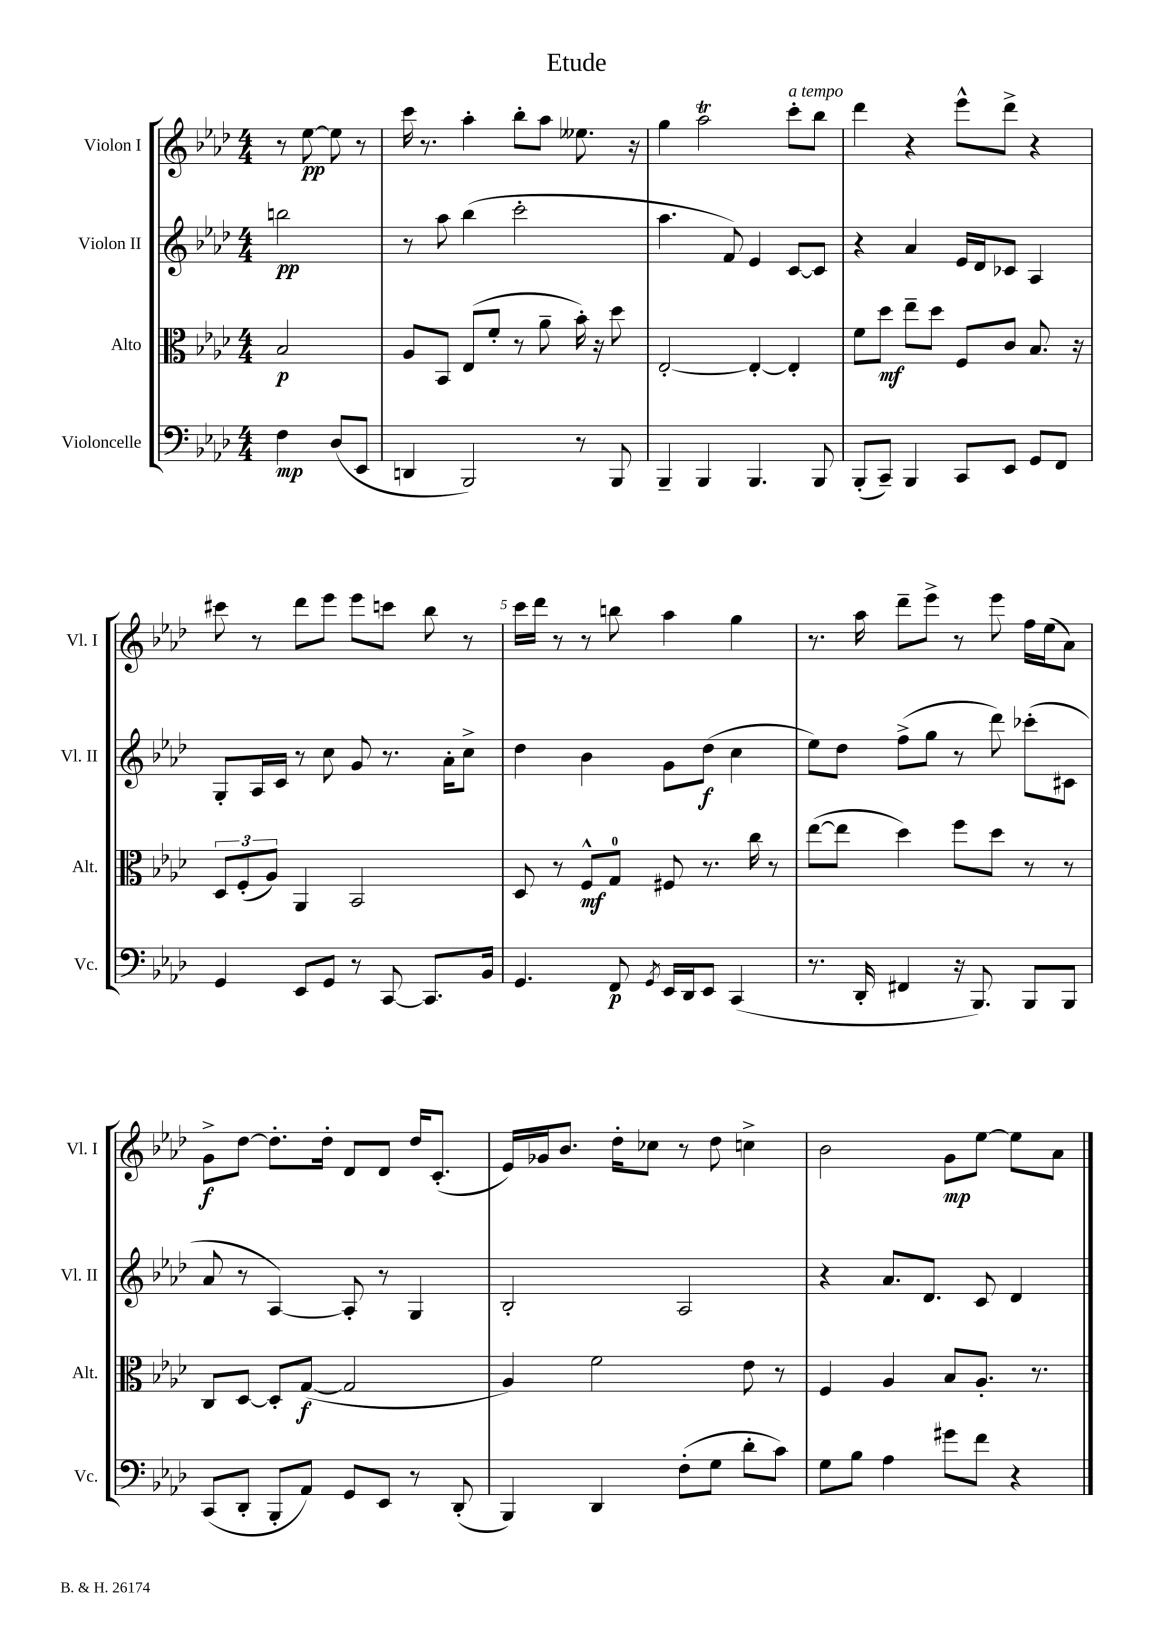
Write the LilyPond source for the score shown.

\header { title = "Etude" }
<<
\new StaffGroup <<
\new Staff = "s0" \with { instrumentName = "Violon I" shortInstrumentName = "Vl. I" } {
    \clef treble \key aes \major \numericTimeSignature \time 4/4 \partial 2
    \autoBeamOff r8 ees''8~\pp ees''8 r8 |
    c'''16 r8. aes''4-. bes''8[-. aes''8] eeses''8. r16 |
    g''4 aes''2\trill c'''8[-.^\markup { \italic "a tempo" } bes''8] |
    des'''4 r4 ees'''8[-^ des'''8]-> r4 |
    cis'''8 r8 des'''8[ ees'''8] ees'''8[ c'''8] bes''8 r8 |
    c'''16[ des'''16] r8 r8 b''8 aes''4 g''4 |
    r8. aes''16 des'''8[-- ees'''8]-> r8 ees'''8 f''16[ ees''16( aes'8]) |
    g'8[->\f des''8]~ des''8.[-. des''16]-. des'8[ des'8] des''16[ c'8.]-.( |
    ees'16[) ges'16 bes'8.] des''16[-. ces''8] r8 des''8 c''4-> |
    bes'2 g'8[\mp ees''8]~ ees''8[ aes'8] \bar "|." |
}
\new Staff = "s1" \with { instrumentName = "Violon II" shortInstrumentName = "Vl. II" } {
    \clef treble \key aes \major \numericTimeSignature \time 4/4 \partial 2
    \autoBeamOff b''2\pp |
    r8 aes''8 bes''4( c'''2-. |
    aes''4. f'8) ees'4 c'8[~ c'8] |
    r4 aes'4 ees'16[ des'16 ces'8] aes4 |
    g8[-. aes16 c'16] r8 c''8 g'8 r8. aes'16[-. c''8]-> |
    des''4 bes'4 g'8[ des''8]\f( c''4 |
    ees''8[) des''8] f''8[->( g''8] r8 des'''8) ces'''8[-.( cis'8] |
    aes'8 r8 aes4~) aes8-. r8 g4 |
    bes2-. aes2 |
    r4 aes'8.[ des'8.] c'8 des'4 \bar "|." |
}
\new Staff = "s2" \with { instrumentName = "Alto" shortInstrumentName = "Alt." } {
    \clef alto \key aes \major \numericTimeSignature \time 4/4 \partial 2
    \autoBeamOff bes2\p |
    aes8[ bes,8] ees8[( f'8]-. r8 aes'8-- bes'16-.) r16 des''8 |
    ees2~-. ees4~-. ees4-. |
    f'8[ des''8]\mf ees''8[-- des''8] f8[ c'8] bes8. r16 |
    \tuplet 3/2 { des8[ f8-.( aes8]) } aes,4 bes,2 |
    des8 r8 f8[-^\mf g8]-0 fis8 r8. c''16 r8 |
    ees''8[~( ees''8] des''4) f''8[ des''8] r8 r8 |
    c8[ des8]~ des8[-. g8]~\f( g2 |
    aes4) f'2 ees'8 r8 |
    f4 aes4 bes8[ aes8.]-. r8. \bar "|." |
}
\new Staff = "s3" \with { instrumentName = "Violoncelle" shortInstrumentName = "Vc." } {
    \clef bass \key aes \major \numericTimeSignature \time 4/4 \partial 2
    \autoBeamOff f4\mp des8[( ees,8] |
    d,4 bes,,2) r8 bes,,8 |
    bes,,4-- bes,,4 bes,,4. bes,,8 |
    bes,,8[-.( c,8]--) bes,,4 c,8[ ees,8] g,8[ f,8] |
    g,4 ees,8[ g,8] r8 c,8~ c,8.[ bes,16] |
    g,4. f,8\p \acciaccatura { g,8 } ees,16[ des,16 ees,8] c,4( |
    r8. des,16-. fis,4 r16 bes,,8.) bes,,8[ bes,,8] |
    c,8[( des,8]-. bes,,8[-. aes,8]) g,8[ ees,8] r8 des,8-.( |
    bes,,4) des,4 f8[-.( g8] des'8[-. c'8]) |
    g8[ bes8] aes4 gis'8[ f'8] r4 \bar "|." |
}
>>
>>
\layout { \context { \Score \override BarNumber.break-visibility = ##(#f #t #t) barNumberVisibility = #(every-nth-bar-number-visible 5) } }
